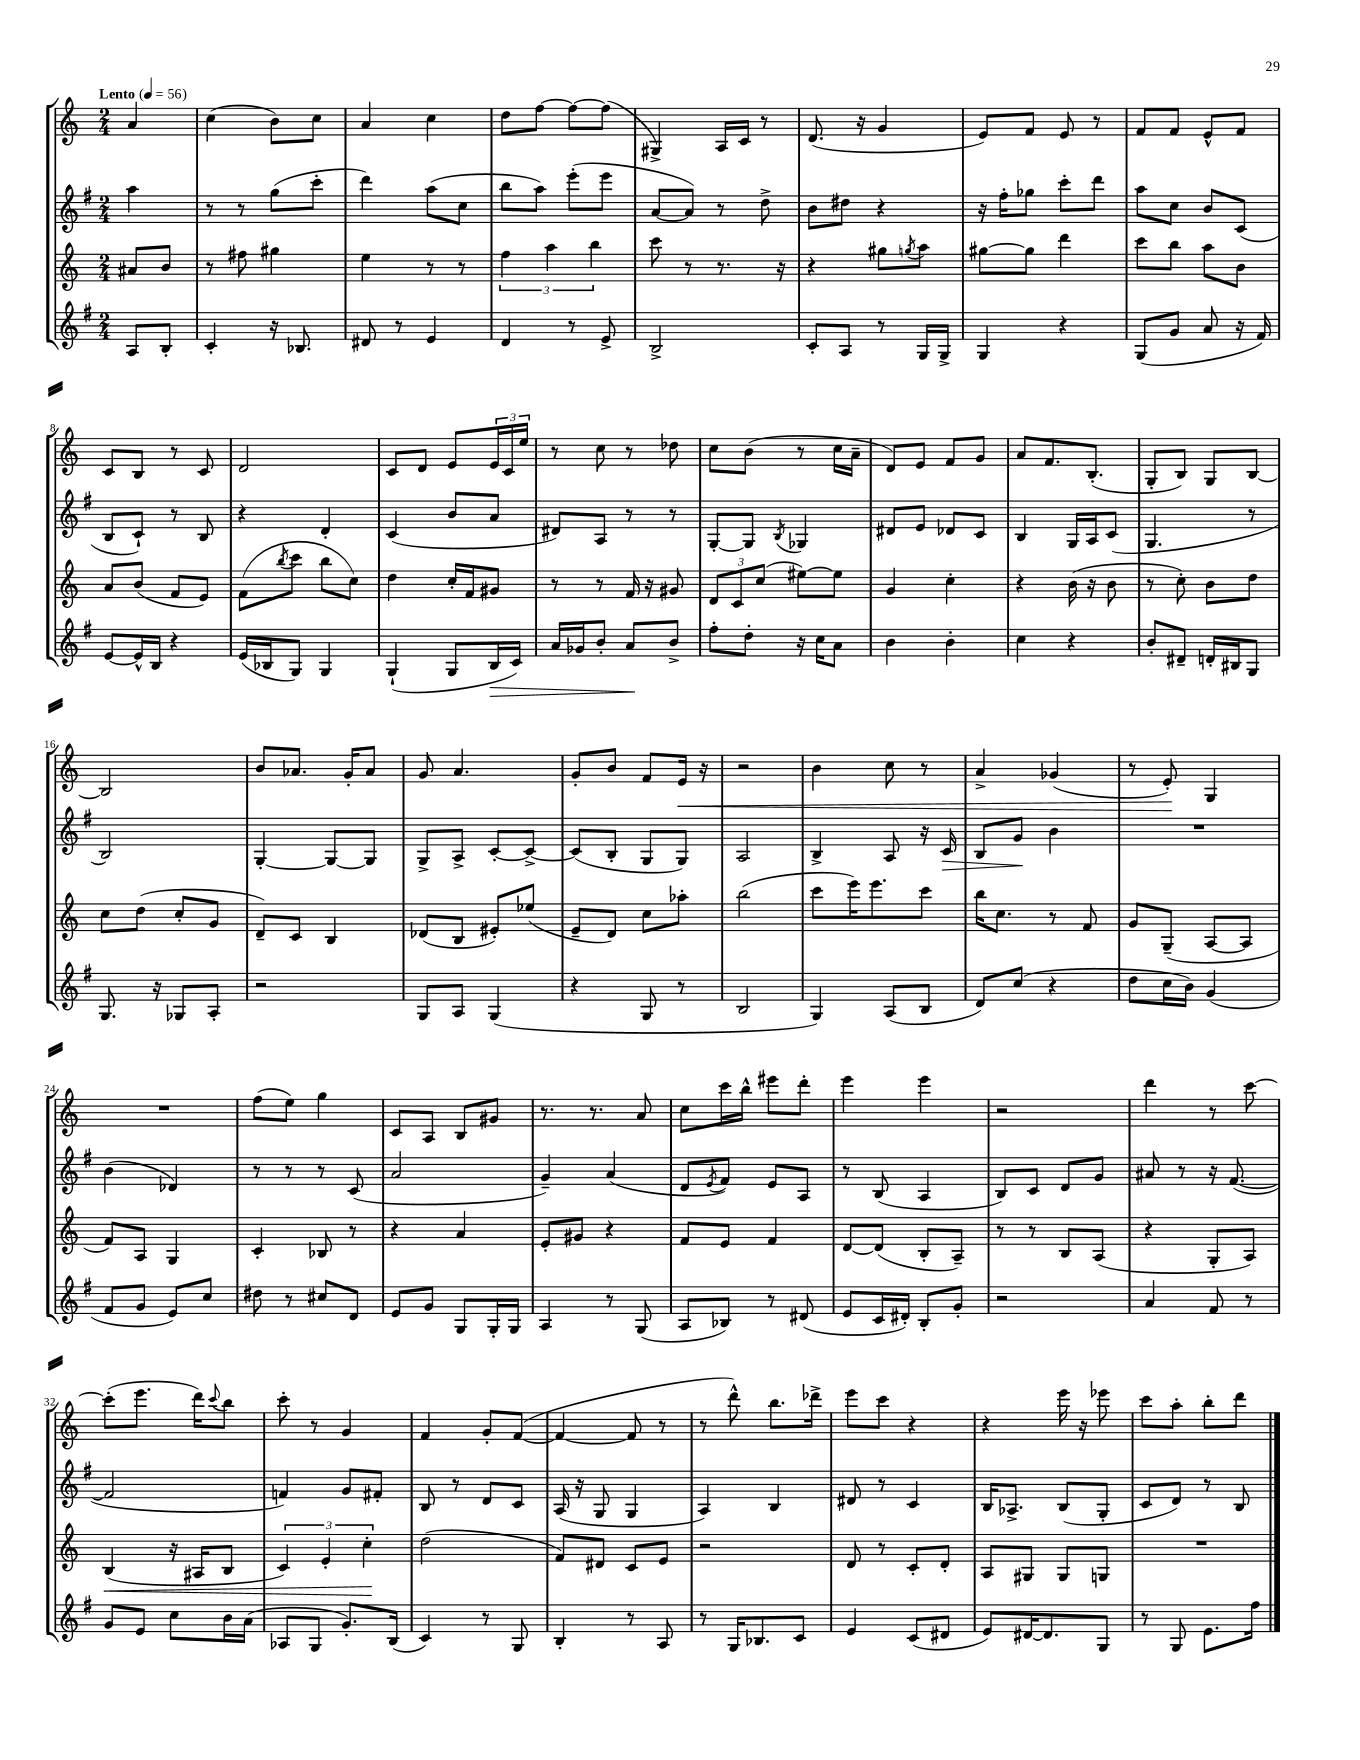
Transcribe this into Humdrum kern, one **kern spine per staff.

**kern	**dynam	**kern	**dynam	**kern	**dynam	**kern	**dynam
*part4	*part4	*part3	*part3	*part2	*part2	*part1	*part1
*staff4	*staff4	*staff3	*staff3	*staff2	*staff2	*staff1	*staff1
*clefG2	*	*clefG2	*	*clefG2	*	*clefG2	*
*k[f#]	*	*k[]	*	*k[f#]	*	*k[]	*
*M2/4	*	*M2/4	*	*M2/4	*	*M2/4	*
*MM56	*	*MM56	*	*MM56	*	*MM56	*
=	=	=	=	=	=	=	=
!	!	!	!	!	!	!LO:TX:a:B:t=Lento	!
8A/L	.	8a#X/L	.	4aa\	.	4a/	.
8B'/J	.	8b/J	.	.	.	.	.
=1	=1	=1	=1	=1	=1	=1	=1
4c'/	.	8r	.	8r	.	(4cc\	.
.	.	8ff#X\	.	8r	.	.	.
16r	.	4gg#X\	.	(8gg\L	.	8b\L)	.
8.B-X/	.	.	.	.	.	.	.
.	.	.	.	8ccc'\J	.	8cc\J	.
=2	=2	=2	=2	=2	=2	=2	=2
8d#X/	.	4ee\	.	4ddd\)	.	4a/	.
8r	.	.	.	.	.	.	.
4e/	.	8r	.	(8aa\L	.	4cc\	.
.	.	8r	.	8cc\J	.	.	.
=3	=3	=3	=3	=3	=3	=3	=3
4d/	.	6ff\	.	8bb\L	.	8dd\L	.
.	.	.	.	8aa\J)	.	[8ff\J	.
.	.	6aa\	.	.	.	.	.
8r	.	.	.	(8eee'\L	.	8ff\L_	.
.	.	6bb\	.	.	.	.	.
8e^/	.	.	.	8eee\J	.	(8ff\J]	.
=4	=4	=4	=4	=4	=4	=4	=4
2B^/	.	8ccc\	.	[8a/L	.	4G#X^/)	.
.	.	8r	.	8a/J])	.	.	.
.	.	8.r	.	8r	.	16A/LL	.
.	.	.	.	.	.	16c/JJ	.
.	.	.	.	8dd^\	.	8r	.
.	.	16r	.	.	.	.	.
=5	=5	=5	=5	=5	=5	=5	=5
8c'/L	.	4r	.	8b\L	.	(8.d/	.
8A/J	.	.	.	8dd#X\J	.	.	.
.	.	.	.	.	.	16r	.
8r	.	8gg#X\L	.	4r	.	4g/	.
.	.	8qggn/	.	.	.	.	.
16G/LL	.	8aa\J	.	.	.	.	.
16G^/JJ	.	.	.	.	.	.	.
=6	=6	=6	=6	=6	=6	=6	=6
4G/	.	[8gg#X\L	.	16r	.	8e/L)	.
.	.	.	.	16ff#'\KL	.	.	.
.	.	8gg#\J]	.	8gg-X\J	.	8f/J	.
4r	.	4ddd\	.	8ccc'\L	.	8e/	.
.	.	.	.	8ddd\J	.	8r	.
=7	=7	=7	=7	=7	=7	=7	=7
(8G/L	.	8ccc\L	.	8aa\L	.	8f/L	.
8g/J	.	8bb\J	.	8cc\J	.	8f/J	.
8a/	.	8aa\L	.	8b/L	.	8e^^/L	.
16r	.	8b\J	.	(8c/J	.	8f/J	.
16f#/)	.	.	.	.	.	.	.
!!LO:LB:g=z
=8	=8	=8	=8	=8	=8	=8	=8
[8e/L	.	8a/L	.	8B/L	.	8c/L	.
16e^^/L]	.	(8b/J	.	8c`/J)	.	8B/J	.
16B/JJ	.	.	.	.	.	.	.
4r	.	8f/L	.	8r	.	8r	.
.	.	8e/J)	.	8B/	.	8c/	.
=9	=9	=9	=9	=9	=9	=9	=9
(16e/LL	.	(8f\L	.	4r	.	2d/	.
16B-X/J	.	.	.	.	.	.	.
.	.	8qbb/	.	.	.	.	.
8G/J)	.	8ccc\J	.	.	.	.	.
4G/	.	8bb\L	.	4d'/	.	.	.
.	.	8cc\J)	.	.	.	.	.
=10	=10	=10	=10	=10	=10	=10	=10
(4G`/	.	4dd\	.	(4c/	.	8c/L	.
.	.	.	.	.	.	8d/J	.
8G/L	.	16cc'/LL	.	8b/L	.	8e/L	.
.	.	16f/J	.	.	.	.	.
!	!LO:HP:b	!	!	!	!	!	!
16B/L	>	8g#X/J	.	8a/J	.	24e/L	.
.	.	.	.	.	.	24c/	.
16c/JJ)	.	.	.	.	.	.	.
.	.	.	.	.	.	24ee/JJ	.
=11	=11	=11	=11	=11	=11	=11	=11
16a/LL	.	8r	.	8d#X/L)	.	8r	.
16g-X/J	.	.	.	.	.	.	.
8b'/J	.	8r	.	8A/J	.	8cc\	.
8a/L	.	16f/	.	8r	.	8r	.
.	.	16r	.	.	.	.	.
8b^/J	]	8g#X/	.	8r	.	8dd-X\	.
=12	=12	=12	=12	=12	=12	=12	=12
8ff#'\L	.	12d/L	.	[8G'/L	.	8cc\L	.
.	.	12c/	.	.	.	.	.
8dd'\J	.	.	.	8G/J]	.	(8b\J	.
.	.	(12cc/J	.	.	.	.	.
.	.	.	.	8qB/	.	.	.
16r	.	[8ee#X\L)	.	4G-X/	.	8r	.
16cc\KL	.	.	.	.	.	.	.
8a\J	.	8ee#\J]	.	.	.	16cc\LL	.
.	.	.	.	.	.	16a~\JJ	.
=13	=13	=13	=13	=13	=13	=13	=13
4b\	.	4g/	.	8d#X/L	.	8d/L)	.
.	.	.	.	8e/J	.	8e/J	.
4b'\	.	4cc'\	.	8d-X/L	.	8f/L	.
.	.	.	.	8c/J	.	8g/J	.
=14	=14	=14	=14	=14	=14	=14	=14
4cc\	.	4r	.	4B/	.	8a/L	.
.	.	.	.	.	.	8.f/	.
4r	.	(16b\	.	16G/LL	.	.	.
.	.	16r	.	16A/J	.	(8.B'/J	.
.	.	8b\	.	(8c/J	.	.	.
=15	=15	=15	=15	=15	=15	=15	=15
8b'/L	.	8r	.	4.G/	.	8G'/L	.
8d#X~/J	.	8cc'\)	.	.	.	8B/J)	.
16dn'/LL	.	8b\L	.	.	.	8G/L	.
16B#X/J	.	.	.	.	.	.	.
8G/J	.	8dd\J	.	8r	.	[8B/J	.
!!LO:LB:g=z
=16	=16	=16	=16	=16	=16	=16	=16
8.G/	.	8cc\L	.	2B/)	.	2B/]	.
.	.	(8dd\J	.	.	.	.	.
16r	.	.	.	.	.	.	.
8G-X/L	.	8cc'/L	.	.	.	.	.
8A'/J	.	8g/J	.	.	.	.	.
=17	=17	=17	=17	=17	=17	=17	=17
2r	.	8d~/L)	.	[4G'/	.	8b/L	.
.	.	8c/J	.	.	.	8.a-X/J	.
.	.	4B/	.	8G/L_	.	.	.
.	.	.	.	.	.	16g'/KL	.
.	.	.	.	8G/J]	.	8a-/J	.
=18	=18	=18	=18	=18	=18	=18	=18
8G/L	.	(8d-X/L	.	8G^/L	.	8g/	.
8A/J	.	8B/J	.	8A^/J	.	4.a/	.
(4G/	.	8e#X'/L)	.	[8c'/L	.	.	.
.	.	(8ee-X/J	.	8c^/J_	.	.	.
=19	=19	=19	=19	=19	=19	=19	=19
4r	.	8e~/L	.	(8c/L]	.	8g'/L	.
.	.	8d/J)	.	8B'/J	.	8b/J	.
8G/	.	8cc\L	.	8G/L	.	8f/L	.
!	!	!	!	!	!	!	!LO:HP:b
8r	.	8aa-X'\J	.	8G/J)	.	16e/Jk	<
.	.	.	.	.	.	16r	.
=20	=20	=20	=20	=20	=20	=20	=20
2B/	.	(2bb\	.	2A/	.	2r	.
=21	=21	=21	=21	=21	=21	=21	=21
4G/)	.	8ccc\L	.	4B^/	.	4b\	.
.	.	16eee\K)	.	.	.	.	.
.	.	8.eee\	.	.	.	.	.
(8A/L	.	.	.	8A/	.	8cc\	.
8B/J	.	8ccc\J	.	16r	.	8r	.
!	!	!	!	!	!LO:HP:b	!	!
.	.	.	.	16c/	>	.	.
=22	=22	=22	=22	=22	=22	=22	=22
8d/L)	.	16bb\KL	.	8B/L	.	4a^/	.
.	.	8.cc\J	.	.	.	.	.
(8cc/J	.	.	.	8g/J	.	.	.
4r	.	8r	.	4b\	]	(4g-X/	.
.	.	8f/	.	.	.	.	.
=23	=23	=23	=23	=23	=23	=23	=23
8dd\L	.	8g/L	.	2r	.	8r	.
16cc\L	.	(8G~/J	.	.	.	8e'/)	.
16b\JJ)	.	.	.	.	.	.	.
(4g/	.	[8A/L	.	.	.	4G/	[
.	.	8A/J]	.	.	.	.	.
!!LO:LB:g=z
=24	=24	=24	=24	=24	=24	=24	=24
8f#/L	.	8f/L)	.	(4b\	.	2r	.
8g/J	.	8A/J	.	.	.	.	.
8e/L)	.	4G/	.	4d-X/)	.	.	.
8cc/J	.	.	.	.	.	.	.
=25	=25	=25	=25	=25	=25	=25	=25
8dd#X\	.	4c'/	.	8r	.	(8ff\L	.
8r	.	.	.	8r	.	8ee\J)	.
8cc#X/L	.	8B-X/	.	8r	.	4gg\	.
8d/J	.	8r	.	(8c/	.	.	.
=26	=26	=26	=26	=26	=26	=26	=26
8e/L	.	4r	.	2a/	.	8c/L	.
8g/J	.	.	.	.	.	8A/J	.
8G/L	.	4a/	.	.	.	8B/L	.
16G'/L	.	.	.	.	.	8g#X/J	.
16G/JJ	.	.	.	.	.	.	.
=27	=27	=27	=27	=27	=27	=27	=27
4A/	.	8e'/L	.	4g~/)	.	8.r	.
.	.	8g#X/J	.	.	.	.	.
.	.	.	.	.	.	8.r	.
8r	.	4r	.	(4a/	.	.	.
(8G/	.	.	.	.	.	8a/	.
=28	=28	=28	=28	=28	=28	=28	=28
8A/L	.	8f/L	.	8d/L	.	8cc\L	.
.	.	.	.	8qe/	.	.	.
8B-X/J)	.	8e/J	.	8f#/J)	.	16ccc\L	.
.	.	.	.	.	.	16bb^^\JJ	.
8r	.	4f/	.	8e/L	.	8eee#X\L	.
(8d#X/	.	.	.	8A/J	.	8ddd'\J	.
=29	=29	=29	=29	=29	=29	=29	=29
8e/L	.	[8d/L	.	8r	.	4eee\	.
16c/L	.	(8d/J]	.	(8B/	.	.	.
16d#X'/JJ)	.	.	.	.	.	.	.
8B'/L	.	8B'/L	.	4A/	.	4eee\	.
8g'/J	.	8A~/J)	.	.	.	.	.
=30	=30	=30	=30	=30	=30	=30	=30
2r	.	8r	.	8B/L)	.	2r	.
.	.	8r	.	8c/J	.	.	.
.	.	8B/L	.	8d/L	.	.	.
.	.	(8A/J	.	8g/J	.	.	.
=31	=31	=31	=31	=31	=31	=31	=31
4a/	.	4r	.	8a#X/	.	4ddd\	.
.	.	.	.	8r	.	.	.
8f#/	.	8G'/L	.	16r	.	8r	.
.	.	.	.	([8.f#/	.	.	.
8r	.	8A/J)	.	.	.	[8ccc\	.
!!LO:LB:g=z
=32	=32	=32	=32	=32	=32	=32	=32
!	!	!	!LO:HP:b	!	!	!	!
8g/L	.	(4B/	<	2f#/]	.	(8ccc'\L]	.
8e/J	.	.	.	.	.	8.eee\J	.
8cc\L	.	16r	.	.	.	.	.
.	.	16A#X/KL	.	.	.	16ddd\KL)	.
.	.	.	.	.	.	8qqccc/	.
16b\L	.	8B/J	.	.	.	8bb\J	.
(16a\JJ	.	.	.	.	.	.	.
=33	=33	=33	=33	=33	=33	=33	=33
8A-X/L	.	6c/)	.	4fn/)	.	8ccc'\	.
8G/J	.	.	.	.	.	8r	.
.	.	6e'/	.	.	.	.	.
8.g'/L)	.	.	.	8g/L	.	4g/	.
.	.	6cc'\	.	.	.	.	.
.	.	.	.	8f#X'/J	.	.	.
(16B/Jk	.	.	.	.	.	.	.
.	.	.	[	.	.	.	.
=34	=34	=34	=34	=34	=34	=34	=34
4c/)	.	(2dd\	.	8B/	.	4f/	.
.	.	.	.	8r	.	.	.
8r	.	.	.	8d/L	.	8g'/L	.
8G/	.	.	.	8c/J	.	([8f/J	.
=35	=35	=35	=35	=35	=35	=35	=35
4B'/	.	8f/L)	.	(16A/	.	4f/_	.
.	.	.	.	16r	.	.	.
.	.	8d#X/J	.	8G/	.	.	.
8r	.	8c/L	.	4G/	.	8f/]	.
8A/	.	8e/J	.	.	.	8r	.
=36	=36	=36	=36	=36	=36	=36	=36
8r	.	2r	.	4A/)	.	8r	.
16G/KL	.	.	.	.	.	8ddd^^\)	.
8.B-X/	.	.	.	.	.	.	.
.	.	.	.	4B/	.	8.bb\L	.
8c/J	.	.	.	.	.	.	.
.	.	.	.	.	.	16ddd-X^\Jk	.
=37	=37	=37	=37	=37	=37	=37	=37
4e/	.	8d/	.	8d#X/	.	8eee\L	.
.	.	8r	.	8r	.	8ccc\J	.
(8c/L	.	8c'/L	.	4c/	.	4r	.
8d#X/J	.	8d'/J	.	.	.	.	.
=38	=38	=38	=38	=38	=38	=38	=38
8e/L)	.	8A/L	.	16B/KL	.	4r	.
.	.	.	.	8.A-X^/J	.	.	.
[16d#X/K	.	8G#X/J	.	.	.	.	.
8.d#/]	.	.	.	.	.	.	.
.	.	8G#/L	.	(8B/L	.	16eee\	.
.	.	.	.	.	.	16r	.
8G/J	.	8Gn/J	.	8G'/J	.	8eee-X\	.
=39	=39	=39	=39	=39	=39	=39	=39
8r	.	2r	.	8c/L	.	8ccc\L	.
8G/	.	.	.	8d/J)	.	8aa'\J	.
8.e\L	.	.	.	8r	.	8bb'\L	.
.	.	.	.	8B/	.	8ddd\J	.
16ff#\Jk	.	.	.	.	.	.	.
==	==	==	==	==	==	==	==
*-	*-	*-	*-	*-	*-	*-	*-
